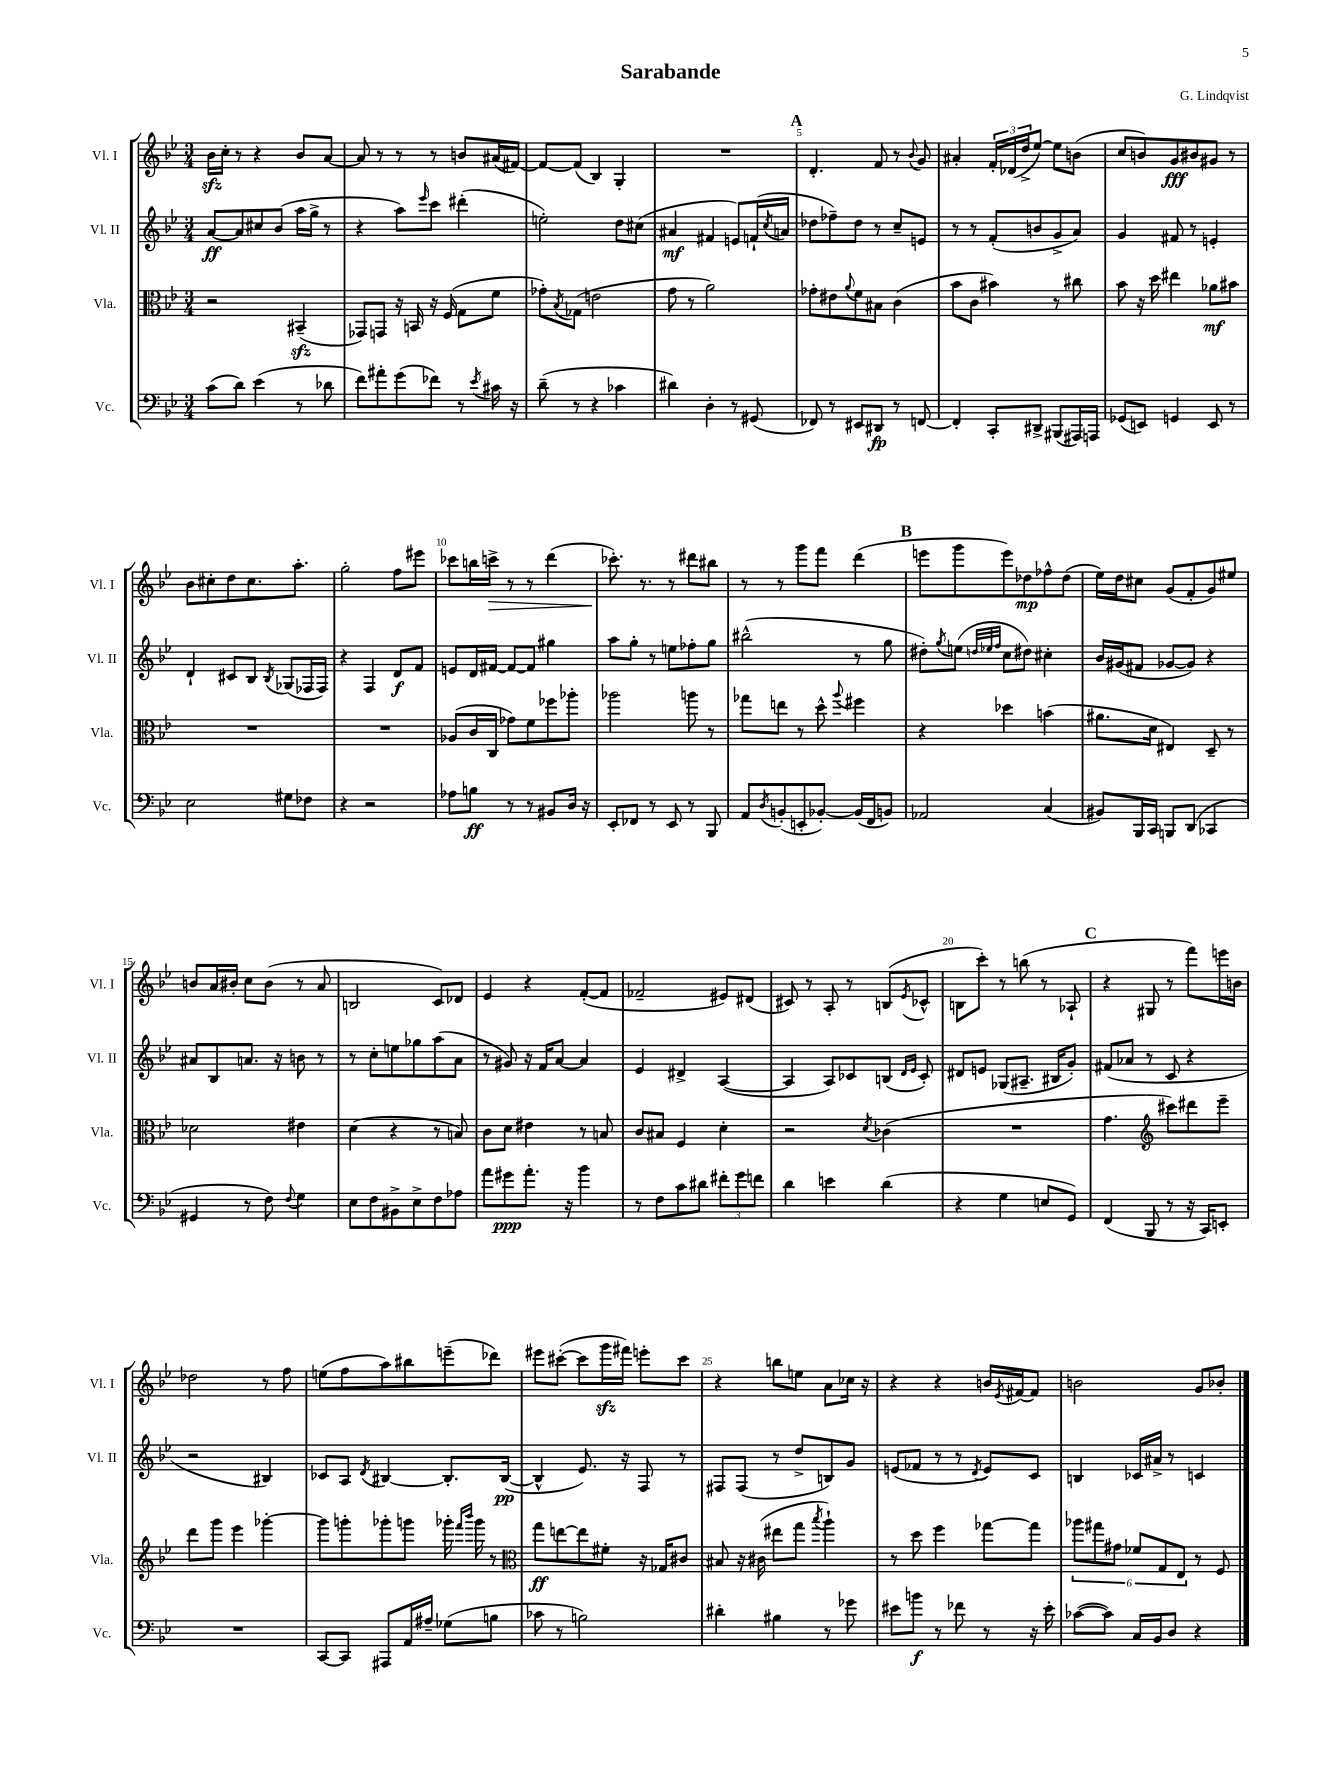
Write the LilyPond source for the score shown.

\header { title = "Sarabande" composer = "G. Lindqvist" }
<<
\new StaffGroup <<
\new Staff = "s0" \with { instrumentName = "Vl. I" shortInstrumentName = "Vl. I" } {
    \clef treble \key bes \major \numericTimeSignature \time 3/4
    bes'16\sfz c''16-. r8 r4 bes'8 a'8~ |
    a'8 r8 r8 r8 b'8 ais'16( fis'16~) |
    fis'8~ fis'8( bes4) g4-. |
    R2. |
    \mark \markup { \bold "A" } d'4.-. f'8 r8 \appoggiatura { bes'8 } g'8 |
    ais'4-. \tuplet 3/2 { f'16-. des'16( d''16-> } ees''8~) ees''8 b'8( |
    c''8 b'8) g'8\fff bis'8 gis'8 r8 |
    bes'8 cis''8-. d''8 cis''8. a''8.-. |
    g''2-. f''8 eis'''8 |
    ces'''8 b''16 c'''16->\> r8 r8 d'''4( |
    ces'''8.-.\!) r8. r8 dis'''8 bis''8 |
    r8 r8 g'''8 f'''8 d'''4( |
    \mark \markup { \bold "B" } e'''8 g'''8 e'''8) des''8\mp fes''8-^ des''8( |
    ees''16) d''16 cis''8 g'8( f'8-. g'8) eis''8 |
    b'8 a'16 bis'16-. c''8 bis'8( r8 a'8 |
    b2 c'8) des'8 |
    ees'4 r4 f'8~-.( f'8 |
    fes'2-- eis'8) dis'8( |
    cis'8) r8 a8-. r8 b8( \acciaccatura { ees'8 } ces'8-^ |
    b8 c'''8-.) r8 b''8( r8 aes8-! |
    \mark \markup { \bold "C" } r4 gis8 r8 f'''8) e'''16 b'16 |
    des''2 r8 f''8 |
    e''8( f''8 a''8) bis''8 e'''8--( des'''8) |
    eis'''8 cis'''8~-.( cis'''8 g'''16\sfz fis'''16) e'''8-. cis'''8 |
    r4 b''8 e''8 a'8 ces''16 r16 |
    r4 r4 b'16 \acciaccatura { ees'8 } fis'16~ fis'8 |
    b'2 g'8 bes'8-. \bar "|." |
}
\new Staff = "s1" \with { instrumentName = "Vl. II" shortInstrumentName = "Vl. II" } {
    \clef treble \key bes \major \numericTimeSignature \time 3/4
    a'8~\ff a'8 cis''8 bes'8( a''16 g''16-> r8 |
    r4 a''8) \grace { ees'''16 } c'''8 dis'''4-.( |
    e''2-.) d''8 cis''8( |
    ais'4\mf fis'4 e'8) f'16-!( \acciaccatura { c''8 } a'16 |
    \mark \markup { \bold "A" } des''8 fes''8--) des''8 r8 c''8-- e'8 |
    r8 r8 f'8-.( b'8 g'8-> a'8) |
    g'4 fis'8 r8 e'4-. |
    d'4-! cis'8 bes8 \acciaccatura { bes8 } ges8( fes16 fes16) |
    r4 f4 d'8\f f'8 |
    e'8 d'16 fis'16~ fis'8~ fis'8 gis''4 |
    a''8 g''8-. r8 e''8 fes''8-. g''8 |
    bis''2-^( r8 g''8 |
    \mark \markup { \bold "B" } dis''8-.) \acciaccatura { g''8 } e''8( \grace { d''32 ees''32 f''32 } c''8 dis''8) cis''4-. |
    bes'16 gis'16( fis'8 ges'8~ ges'8) r4 |
    ais'8 bes8 a'8. r16 b'8 r8 |
    r8 c''8-. e''8 ges''8 a''8( a'8 |
    r8 gis'8) r16 f'16 a'8~ a'4 |
    ees'4 dis'4-> a4~( |
    a4 a8) ces'8 b8( \grace { d'16 ees'16 } ces'8-.) |
    dis'8 e'8 ges8( ais8.-- bis16 g'8-.) |
    \mark \markup { \bold "C" } fis'8( aes'8 r8 c'8 r4 |
    r2 bis4) |
    ces'8 a8 \acciaccatura { d'8 } bis4~ bis8.-. bis16~\pp( |
    bis4-^ ees'8.) r16 f8 r8 |
    fis8 fis8( r8 d''8-> b8) g'8 |
    e'8( fes'8 r8 r8 \acciaccatura { d'8 } e'8) c'8 |
    b4 ces'16 ais'16-> r8 c'4 \bar "|." |
}
\new Staff = "s2" \with { instrumentName = "Vla." shortInstrumentName = "Vla." } {
    \clef alto \key bes \major \numericTimeSignature \time 3/4
    r2 bis,4--\sfz( |
    ges,8) g,8 r16 b,16 r16 f16( g8 f'8 |
    ges'8-.) \acciaccatura { bes8 } ges8( e'2 |
    g'8 r8 a'2) |
    \mark \markup { \bold "A" } ges'8-. eis'8 \appoggiatura { a'8 } f'8 bis8 c'4( |
    bes'8 c'8 bis'4) r8 cis''8 |
    bes'8 r16 d''16 eis''4 aes'8\mf bis'8 |
    R2. |
    R2. |
    aes8( c'16 c16 ges'8) f'8 fes''8 aes''8-. |
    aes''2 a''8 r8 |
    ges''8 e''8 r8 d''8-^ \appoggiatura { a''8 } fis''4 |
    \mark \markup { \bold "B" } r4 des''4 b'4( |
    ais'8. d'16 eis4) d8-- r8 |
    des'2 eis'4 |
    d'4( r4 r8 b8) |
    c'8 d'8 eis'4 r8 b8 |
    c'8 bis8 f4 d'4-. |
    r2 \acciaccatura { d'8 } ces'4( |
    R2. |
    \mark \markup { \bold "C" } g'4. \clef treble cis'''8) dis'''8 ees'''8-- |
    d'''8 g'''8 ees'''4 ges'''4~-. |
    ges'''8 g'''8-. ges'''8-. g'''8 ges'''16-. \grace { f'''16 bes'''16 } ges'''16 r8 |
    \clef alto g''8\ff e''8~ e''8 fis'8-. r16 ges16 cis'8 |
    bis8 r16 cis'16( eis''8 g''8 \acciaccatura { bes''8 } a''4-!) |
    r8 d''8 f''4 ges''8~ ges''8 |
    \tuplet 6/4 { aes''8 gis''8 gis'8 fes'8 g8 ees8 } r8 f8 \bar "|." |
}
\new Staff = "s3" \with { instrumentName = "Vc." shortInstrumentName = "Vc." } {
    \clef bass \key bes \major \numericTimeSignature \time 3/4
    c'8( d'8) ees'4( r8 des'8 |
    f'8) ais'8-. g'8( fes'8) r8 \acciaccatura { ees'8 } cis'16 r16 |
    d'8--( r8 r4 ces'4 |
    dis'4) d4-. r8 gis,8( |
    \mark \markup { \bold "A" } fes,8) r8 eis,8 dis,8\fp r8 f,8~ |
    f,4-. c,8-. dis,8-> bis,,8( ais,,16) a,,16 |
    ges,8( e,8) g,4 e,8 r8 |
    ees2 gis8 fes8 |
    r4 r2 |
    aes8 b8\ff r8 r8 bis,8 d16 r16 |
    ees,8-. fes,8 r8 ees,8 r8 bes,,8 |
    a,8 \acciaccatura { d8 } b,8-.( e,8-. bes,8~-.) bes,16( f,16 b,8) |
    \mark \markup { \bold "B" } aes,2 c4( |
    bis,8) bes,,16 c,16 b,,8 d,8( ces,4 |
    gis,4 r8 f8) \appoggiatura { f8 } g4 |
    ees8 f8 bis,8-> ees8-> f8 aes8 |
    a'8 gis'8\ppp a'8.-. r16 bes'4 |
    r8 f8 c'8 dis'8 \tuplet 3/2 { fis'8-. g'8 f'8 } |
    d'4 e'4 d'4( |
    r4 g4 e8 g,8) |
    \mark \markup { \bold "C" } f,4( bes,,8 r8 r16 c,16) e,8-. |
    R2. |
    c,8~ c,8 ais,,8 a,16 ais16-- ges8( b8 |
    ces'8 r8 b2) |
    dis'4-. bis4 r8 ges'8 |
    eis'8 b'8\f r8 fes'8 r8 r16 eis'16-. |
    ces'8~( ces'8) c16 bes,16 d8 r4 \bar "|." |
}
>>
>>
\layout { \context { \Score \override BarNumber.break-visibility = ##(#f #t #t) barNumberVisibility = #(every-nth-bar-number-visible 5) } }
